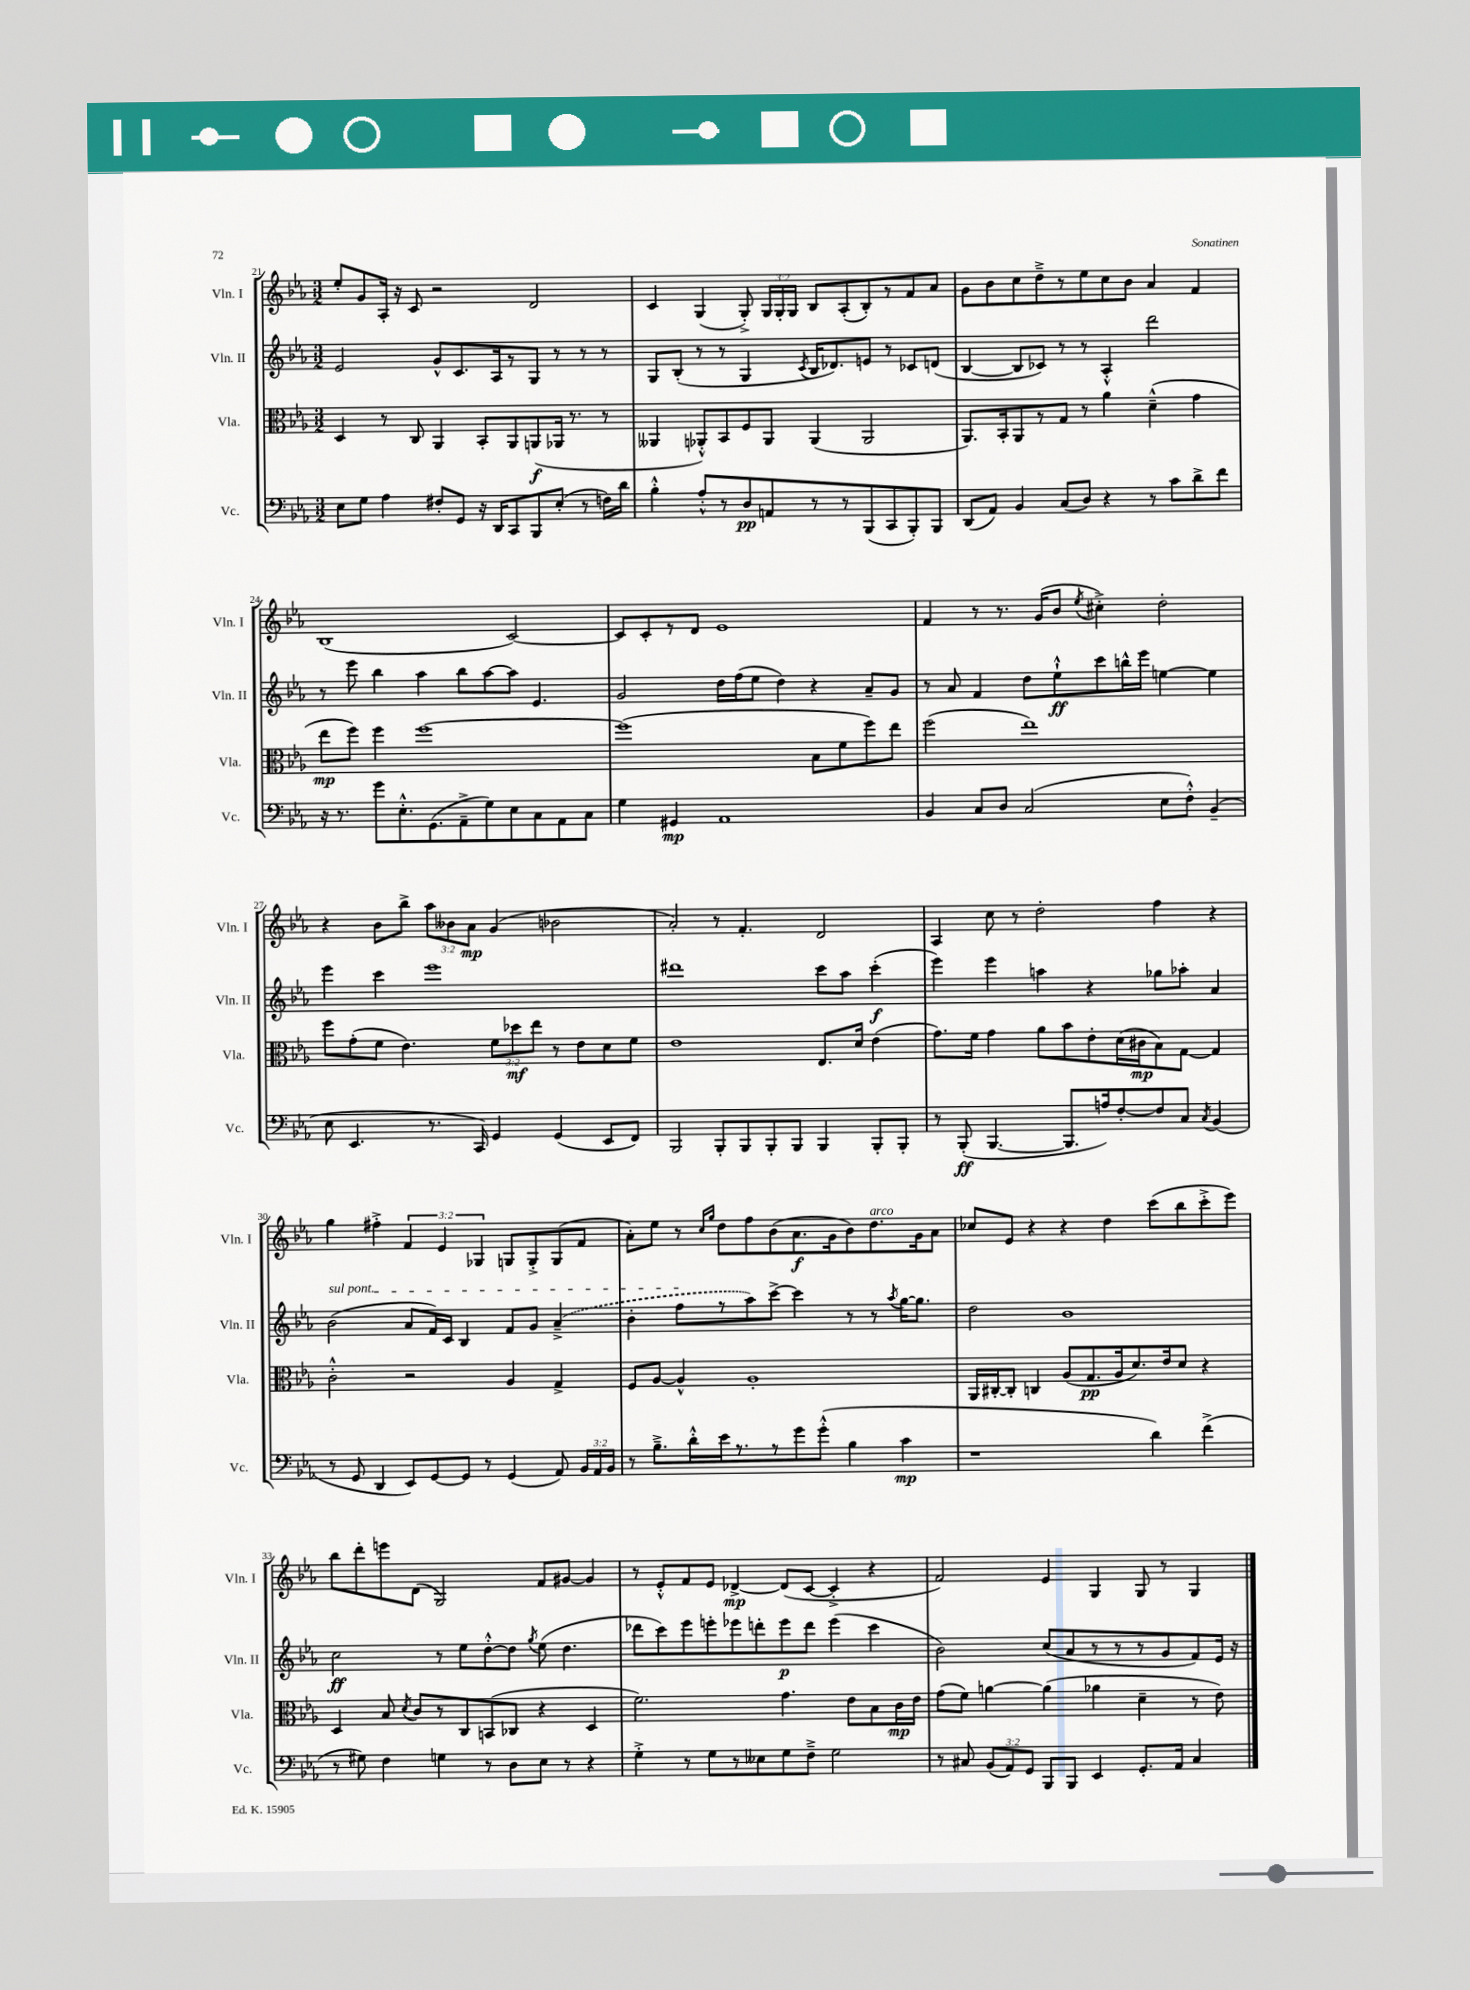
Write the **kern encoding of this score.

**kern	**kern	**kern	**kern
*staff4	*staff3	*staff2	*staff1
*clefF4	*clefC3	*clefG2	*clefG2
*k[b-e-a-]	*k[b-e-a-]	*k[b-e-a-]	*k[b-e-a-]
*M3/2	*M3/2	*M3/2	*M3/2
8E-\L	4D/	2e-/	8ee-'/L
8G\J	.	.	8g/
4A-\	8r	.	16A-'/Jk
.	.	.	16r
.	8C/	.	8c/
8F#'/L	4AA-/	8g^^/L	2r
8GG/J	.	8.c/	.
16r	8BB-'/L	.	.
16DD/LK	.	16A-/k	.
8CC/	8AA-/	8r	.
8BBB-/	(8AA/	8G/J	2d/
(8E-'/J	16AA-/Jk	8r	.
.	8.r	.	.
8r	.	8r	.
16F\LL)	8r	8r	.
16d\JJ	.	.	.
=	=	=	=
4B-'^^\	4AA--/	8G/L	4c/
.	.	(8B-'/J	.
8A-'^^/L	8AA-'^^/L)	8r	(4G/
8r	8BB-/	8r	.
8D/	8F/	4G/	8G'^/)
8AA/	8AA-/J	.	24G/LL
.	.	.	24G'/
.	.	.	24G/JJ
.	.	8qc/	.
8r	(4AA-/	16B-/LK	8B-/L
.	.	8.d-/)	.
8r	.	.	(8A-'/
(8BBB-/	2AA-/	8e/J	8B-'/)
8CC/	.	8r	8r
8BBB-'/)	.	8c-/L	8f/
8BBB-/J	.	(8d/J	8a-/J
=	=	=	=
(8DD/L	8.AA-/L)	[4B-/	8g\L
8AA-/J)	.	.	8b-\
.	16BB-'/k	.	.
4BB-/	8AA-/	8B-/]L	8cc\
.	8r	8c-/J)	8dd~^\
(8C/L	8G/J	8r	8r
8D/J)	8r	8r	8ee-\
4r	4a-\	4A-'^^/	8cc\
.	.	.	8b-\J
8r	(4d~^^\	2ddd\	4a-/
8c\L	.	.	.
8d^\	4g\	.	4f/
8f\J	.	.	.
=	=	=	=
16r	8ee-\L	8r	(1B-
8.r	.	.	.
.	8ff\J)	8eee-\	.
8g\L	4ff\	4bb-\	.
8.E-'^^\	.	.	.
.	[1ff	4aa-\	.
(8.GG\	.	.	.
8AA-~^\	.	8bb-\L	.
8G\)	.	[8aa-\	.
8E-\	.	8aa-\]J	[2c/)
8C\	.	4.e-/	.
8AA-\	.	.	.
8C\J	.	.	.
=	=	=	=
4G\	(1ff]	2g/	8c/]L
.	.	.	8c'/
4GG#/	.	.	8r
.	.	.	8d/J
1AA-	.	16dd\LL	1e-
.	.	(16ff\J	.
.	.	8ee-\J	.
.	.	4dd\)	.
.	8B-\L	4r	.
.	8f\	.	.
.	8ff\)	8a-~/L	.
.	8ee-\J	8g/J	.
=	=	=	=
4BB-/	(2ff\	8r	4f/
.	.	8a-/	.
8C/L	.	4f/	8r
8D/J	.	.	8.r
(2C/	1ee-)	8dd\L	.
.	.	.	(16g/LK
.	.	8ee-`^^\	8b-/J
.	.	.	8qee-/
.	.	8ccc\	4cc#'^\)
.	.	16bb^^\L	.
.	.	16eee-\JJ	.
8E-\L	.	[4ee\	2dd'\
8F'^^\J)	.	.	.
(4BB-~/	.	4ee\]	.
=	=	=	=
8E-\	8ff\L	4eee-\	4r
4.EE-/	(8g'\	.	.
.	8f\J	4ccc\	8b-\L
.	4.e-\)	.	8bb-^\J
8.r	.	1eee-	12aa-\L
.	.	.	12b--\
.	.	.	12a-\J
16CC/)	.	.	.
4GG/	12f\L	.	(4g/
.	12dd-\	.	.
.	12ee-\J	.	.
(4GG/	8r	.	2b-\
.	8e-\L	.	.
8EE-/L	8d\	.	.
8FF/J)	8f\J	.	.
=	=	=	=
2BBB-/	1e-	1ddd#	2a-'/)
8BBB-'/L	.	.	8r
8BBB-/	.	.	4.f'/
8BBB-'/	.	.	.
8BBB-/J	.	.	.
4BBB-/	8.E-/L	8ccc\L	2d/
.	.	8aa-\J	.
.	16d/Jk	.	.
8BBB-'/L	(4e-\	(4ccc'\	.
8BBB-'/J	.	.	.
=	=	=	=
8r	8.g\L)	4eee-\)	4A-/
(8BBB-'/	.	.	.
.	16f\Jk	.	.
[4.BBB-/	4g\	4eee-\	8cc\
.	.	.	8r
.	8a-\L	4aa\	2dd'\
8.BBB-/]L	8b-\	.	.
.	8e-'\	4r	.
16A/k)	.	.	.
[8F'/	(16d\L	.	.
.	16c#\J	.	.
8F/]	8B-\)	8gg-\L	4ff\
8C/J	[8G\J	8aa-'\J	.
8qC/	.	.	.
(4BB-/	4G/]	4a-/	4r
=	=	=	=
8r	2c'^^\	(2b-\	4gg\
8GG/	.	.	.
4DD/	.	.	4ff#'^\
8EE-/L)	2r	8a-/L	6f/
[8GG/	.	16f/L)	.
.	.	.	6e-/
.	.	16c/JJ	.
8GG/]J	.	4B-/	.
.	.	.	6G-/
8r	.	.	.
(4GG/	4A-/	8f/L	8G/L
.	.	8g/J	8G'^/
8AA-/)	4G^/	(4a-~^/	(8G/
24BB-/LL	.	.	8f/J
24AA-/	.	.	.
24BB-/JJ	.	.	.
=	=	=	=
8r	8F/L	4b-'\	8a-'\L)
8.B-~^\L	[8A-/J	.	8ee-\J
.	4A-^^/]	8ff\L	8r
16d'^^\L	.	.	.
.	.	.	16qqcc/LL
.	.	.	16qqgg/JJ
16e-\J	.	8r	8dd\L
8.r	.	.	.
.	1A-'	8aa-\)	8ff\
8r	.	[8ccc^\J	(8b-\
8g\	.	4ccc\]	8.a-\
(8g'^^\J	.	.	.
.	.	.	16g\k
4B-\	.	8r	8b-\)
.	.	8r	8.dd\
.	.	8qaa-/	.
4c\	.	[16gg\LK	.
.	.	8.gg\]J	16g\k
.	.	.	8a-\J
=	=	=	=
1r	16AA-/LL	2dd\	8cc-/L
.	[16C#'/J	.	.
.	8C#'/]J	.	8e-/J
.	4C/	.	4r
.	(8A-/L	1b-	4r
.	8.G/	.	.
.	.	.	4dd\
.	16A-/k	.	.
.	8.d/)	.	.
4d\)	.	.	(8ccc\L
.	16e-/k	.	.
.	8d/J	.	8bb-\
(4f^\	4r	.	8ccc'^\
.	.	.	8eee-\J)
=	=	=	=
8r	4D/	2cc\	8bb-\L
8G#\)	.	.	8ddd'\
4F\	8B-/	.	8eee\
.	8qd/	.	.
.	8c/L	.	(8d\J
4G\	8r	8r	2G/)
.	8C/	8ee-\L	.
8r	(8BB/	[8dd'^^\	.
8D\L	8C-/J	8dd\]J	.
.	.	8qgg/	.
8E-\J	4r	(8ee-\	8f/L
8r	.	4.dd\	[8g#/J
4r	4D/	.	4g#/]
=	=	=	=
4G'^\	2.f\)	8ddd-\L	8r
.	.	8ccc\)	8e-'^^/L
8r	.	8eee-\	8f/
8G\L	.	8eee'\	8e-/J
8r	.	8eee-\	[4d-^/
8E--\	.	8ddd'\	.
8G\	4.g\	8eee-\	(8d-/]L
8F~^\J	.	8ddd\J	[8c/J
2G\	.	(4eee-\	4c'^/]
.	8e-\L	.	.
.	8B-\	4ccc\	4r
.	16c\L	.	.
.	16e-\JJ	.	.
=	=	=	=
8r	(8g\L	2b-\)	2f/)
8C#/	8f\J)	.	.
(12BB-/L	[4a\	.	.
12AA-/)	.	.	.
12GG/J	.	.	.
8BBB-/L	(4a\]	(8cc/L	4e-/
8BBB-/J	.	8a-/	.
4EE-/	4a-\	8r	4G/
.	.	8r	.
8.GG'/L	4d~\	8r	8G/
.	.	8g/	8r
16AA-/Jk	.	.	.
4C#/	8r	8f/)	4G/
.	8e-\)	16e-/Jk	.
.	.	16r	.
==	==	==	==
*-	*-	*-	*-
